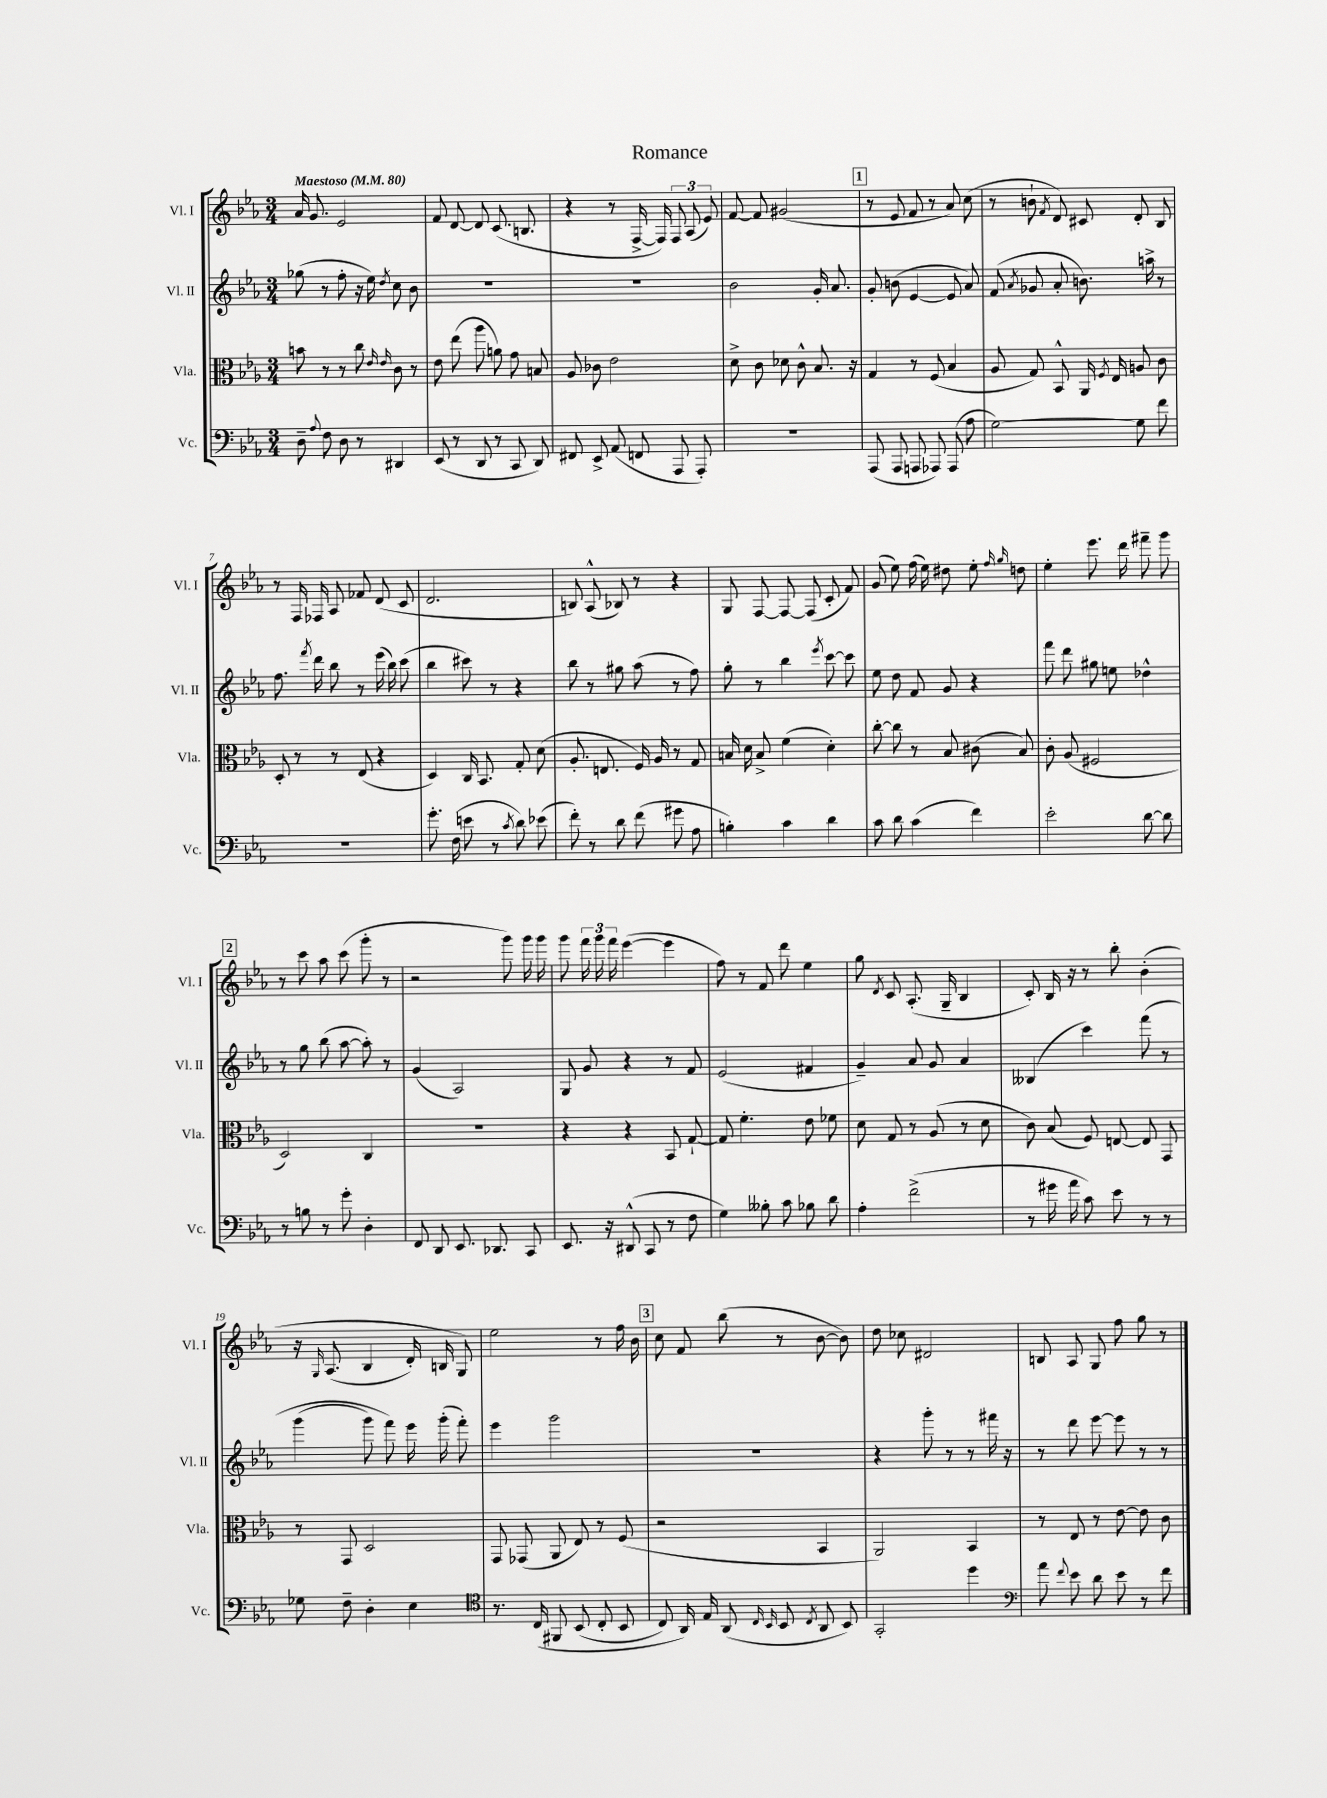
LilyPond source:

\header { title = "Romance" }
<<
\new StaffGroup <<
\new Staff = "s0" \with { instrumentName = "Vl. I" shortInstrumentName = "Vl. I" } {
    \clef treble \key ees \major \numericTimeSignature \time 3/4 \tempo "Maestoso" 4 = 80
    \autoBeamOff aes'16 g'8. ees'2 |
    f'8 d'8~ d'8 c'8.( b8. |
    r4 r8 f16~-> f16) \tuplet 3/2 { f8 aes8( ees'8) } |
    f'8~ f'8 gis'2( |
    \mark \markup { \box "1" } r8 ees'8 f'8 r8 aes'8) c''8( |
    r8 b'8-! \acciaccatura { f'8 } d'8) cis'8 d'8-. bes8 |
    r8 f16 fes16 aes8 fes'8 d'8( c'8 |
    d'2. |
    b8) aes8-^( bes8) r8 r4 |
    g8 f8~ f8~ f8( c'8-. f'8) |
    g'8( ees''8) f''16( ees''16) dis''8 ees''8-. \grace { f''16 g''16 } d''8 |
    ees''4-. ees'''8. d'''16 fis'''8-- g'''8 |
    \mark \markup { \box "2" } r8 c'''8 aes''8 c'''8( g'''8-. r8 |
    r2 g'''8) g'''16 g'''16 |
    g'''8 \tuplet 3/2 { f'''16 g'''16 f'''16 } ees'''4~( ees'''4 |
    f''8) r8 f'8 d'''8 ees''4 |
    g''8 \acciaccatura { d'8 } c'8 aes8.-.( g16-- bes4 |
    c'8-.) bes16 r16 r8 bes''8-. bes'4-.\( |
    r16 \grace { g16 } aes8.( bes4 d'16-.) b16 g8\) |
    ees''2 r8 f''16 bes'16 |
    \mark \markup { \box "3" } c''8 f'8 bes''8( r8 bes'8~ bes'8) |
    d''8 ces''8 dis'2 |
    b8 aes8 g8 f''8 g''8 r8 \bar "|." |
}
\new Staff = "s1" \with { instrumentName = "Vl. II" shortInstrumentName = "Vl. II" } {
    \clef treble \key ees \major \numericTimeSignature \time 3/4
    \autoBeamOff ges''8( r8 f''8-. r16 ees''16) \acciaccatura { d''8 } c''8 bes'8 |
    R2. |
    R2. |
    bes'2 g'16-. aes'8. |
    \mark \markup { \box "1" } g'8-. b'8( ees'4~ ees'8 aes'8) |
    f'8( \acciaccatura { aes'8 } ges'8 aes'8-. b'8.) a''16-> r8 |
    f''8. \acciaccatura { f'''8 } d'''16 bes''8 r8 ees'''16( bes''16) c'''8( |
    bes''4 cis'''8) r8 r4 |
    bes''8 r8 gis''8 aes''8( r8 f''8) |
    g''8-. r8 bes''4 \acciaccatura { ees'''8 } c'''8~ c'''8 |
    ees''8 d''8 f'8 g'8 r4 |
    f'''8 d'''8 gis''8 e''8 des''4-^ |
    \mark \markup { \box "2" } r8 g''8 bes''8( aes''8~ aes''8-.) r8 |
    g'4( aes2) |
    g8 g'8 r4 r8 f'8 |
    ees'2( fis'4 |
    g'4--) aes'8 g'8 aes'4 |
    beses4( c'''4) f'''8\( r8 |
    g'''4( g'''8) f'''8\) ees'''16 g'''16-.( f'''8-.) |
    ees'''4 g'''2 |
    \mark \markup { \box "3" } R2. |
    r4 g'''8-. r8 r8 fis'''16 r16 |
    r8 d'''8 ees'''8~ ees'''8 r8 r8 \bar "|." |
}
\new Staff = "s2" \with { instrumentName = "Vla." shortInstrumentName = "Vla." } {
    \clef alto \key ees \major \numericTimeSignature \time 3/4
    \autoBeamOff b'8 r8 r8 c''8 \grace { ees'16 ees'16 } c'8 r8 |
    ees'8 ees''8( aes''8 a'8) g'8 b8 |
    aes8 ces'8 ees'2 |
    d'8-> c'8 des'8 c'8-^ bes8. r16 |
    \mark \markup { \box "1" } g4 r8 f8( bes4 |
    aes8 g8) bes,8-^ aes,16 \acciaccatura { f8 } ees16 a8 c'8 |
    d8-. r8 r8 ees8( r4 |
    d4) c16 bes,8. g8-. d'8( |
    aes8.-. e8. f16) aes16 r8 g8 |
    b16 d'16 b8-> f'4( d'4-.) |
    c''8~-. c''8 r8 bes8 cis'8( bes8) |
    c'8-. aes8( fis2 |
    \mark \markup { \box "2" } d2) c4 |
    R2. |
    r4 r4 bes,8 g8~-! |
    g8 f'4.-. ees'8 fes'8 |
    d'8 g8 r8 aes8( r8 d'8 |
    c'8) bes8( f8) e8~ e8 g,8 |
    r8 g,8 d2 |
    g,8 ges,8( aes,8 ees8) r8 f8( |
    \mark \markup { \box "3" } r2 bes,4 |
    aes,2) bes,4 |
    r8 ees8 r8 ees'8~ ees'8 c'8 \bar "|." |
}
\new Staff = "s3" \with { instrumentName = "Vc." shortInstrumentName = "Vc." } {
    \clef bass \key ees \major \numericTimeSignature \time 3/4
    \autoBeamOff d8-- \appoggiatura { aes8 } f8 d8 r8 dis,4 |
    ees,8( r8 d,8 r8 c,8 d,8) |
    fis,8 ees,8-> aes,8( f,8 aes,,8 aes,,8-.) |
    R2. |
    \mark \markup { \box "1" } aes,,8( aes,,8 a,,8 aes,,8) aes,,8( aes8 |
    g2~) g8 f'8 |
    R2. |
    g'8.-. f16( e'8 r8 \acciaccatura { c'8 } d'8) ees'8( |
    f'8-.) r8 d'8 f'8( gis'8 aes8 |
    b4-.) c'4 d'4 |
    c'8 d'8 c'4( f'4) |
    ees'2-. d'8~ d'8 |
    \mark \markup { \box "2" } r8 b8 r8 g'8-. d4-. |
    f,8 d,8 ees,8. des,8. c,8 |
    ees,8. r16 dis,8-^( c,8 r8 f8 |
    g4) beses8-. c'8 bes8 d'8 |
    aes4-. f'2->( |
    r8 gis'16 aes'16 c'8) ees'8 r8 r8 |
    ges8 f8-- d4-. ees4 |
    \clef tenor r8. c16\( fis,8 bes,8( c8-. bes,8 |
    \mark \markup { \box "3" } c8) aes,16\) ees16 aes,8( \grace { c16 bes,16 } bes,8 \acciaccatura { c8 } aes,8 bes,8) |
    g,2-. d''4 |
    \clef bass aes'8 \appoggiatura { f'8 } ees'8 d'8 ees'8 r8 f'8 \bar "|." |
}
>>
>>
